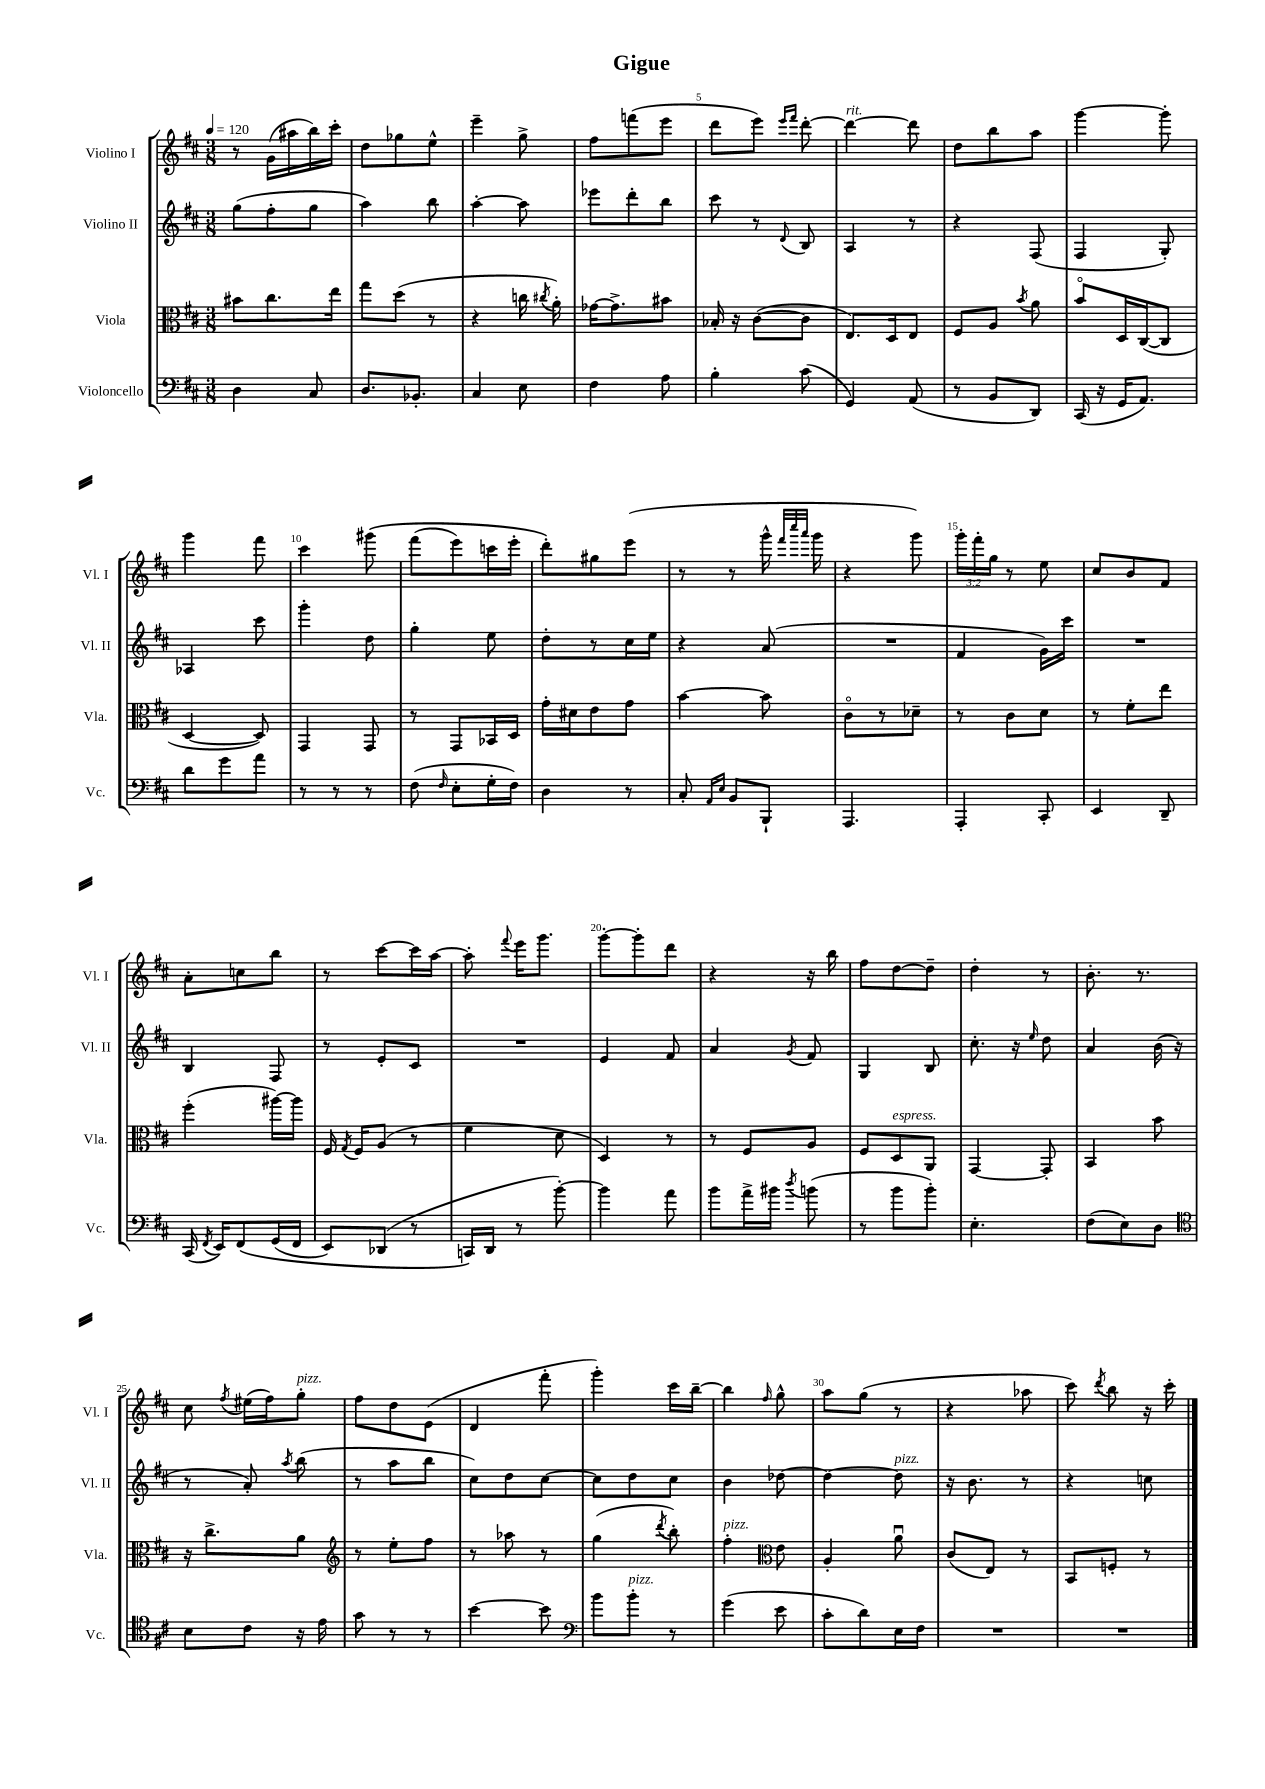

**kern	**kern	**kern	**kern
*part4	*part3	*part2	*part1
*staff4	*staff3	*staff2	*staff1
*I"Violoncello	*I"Viola	*I"Violino II	*I"Violino I
*I'Vc.	*I'Vla.	*I'Vl. II	*I'Vl. I
*clefF4	*clefC3	*clefG2	*clefG2
*k[f#c#]	*k[f#c#]	*k[f#c#]	*k[f#c#]
*M3/8	*M3/8	*M3/8	*M3/8
*MM120	*MM120	*MM120	*MM120
=1	=1	=1	=1
4D\	8b#X\L	(8gg\L	8r
.	8.cc#\	8ff#'\	(16g\LL
.	.	.	16aa#X\
8C#/	.	8gg\J	16bb\)
.	16ee\Jk	.	16ccc#'\JJ
=2	=2	=2	=2
8.D/L	8gg\L	4aa\)	8dd\L
.	(8dd\J	.	8gg-X\
8.BB-X'/J	.	.	.
.	8r	8bb\	8ee^^\J
=3	=3	=3	=3
4C#/	4r	[4aa'\	4eee~\
8E\	16ccn\	8aa\]	8gg^\
.	8qcc#X/	.	.
.	16a'\)	.	.
=4	=4	=4	=4
4F#\	[16g-X\KL	8eee-X\L	8ff#\L
.	8.g-^\]	.	.
.	.	8ddd'\	(8fffn\
8A\	8b#X\J	8bb\J	8eee\J
=5	=5	=5	=5
4B'\	16B-X'/	8ccc#\	8ddd\L
.	16r	.	.
.	([8c#\L	8r	8eee\J)
.	.	.	16qqeee/LL
.	.	8qqd/	16qqfff#/JJ
(8c#\	8c#\J]	8B/	[8ddd'\
=6	=6	=6	=6
!	!	!	!LO:TX:a:i:t=rit.
4GG/)	8.E/L)	4A/	4ddd\_
.	16D/k	.	.
(8AA/	8E/J	8r	8ddd\]
=7	=7	=7	=7
8r	8F#/L	4r	8dd\L
8BB/L	8A/J	.	8bb\
.	8qb/	.	.
8DD/J)	8a\	(8F#/	8aa\J
=8	=8	=8	=8
(16CC#/	8b/L	4F#/	[4ggg\
16r	.	.	.
16GG/KL	16D/L	.	.
8.AA/J)	([16C#/J	.	.
.	8C#/J]	8G'/)	8ggg'\]
!!LO:LB:g=z
=9	=9	=9	=9
8d\L	[4D/	4A-X/	4ggg\
8g\	.	.	.
8a\J	8D/])	8ccc#\	8fff#\
=10	=10	=10	=10
8r	4GG/	4ggg'\	4ccc#\
8r	.	.	.
8r	8GG/	8dd\	(8ggg#X\
=11	=11	=11	=11
(8F#\	8r	4gg'\	(8fff#\L
16qqF#/	.	.	.
8E'\L	8GG/L	.	8eee\)
16G'\L	16BB-X/L	8ee\	16cccn\L
16F#\JJ)	16D/JJ	.	16eee'\JJ
=12	=12	=12	=12
4D\	16g'\LL	8dd'\L	8ddd'\L)
.	16d#X\J	.	.
.	8e\	8r	8gg#X\
8r	8g\J	16cc#\L	(8eee\J
.	.	16ee\JJ	.
=13	=13	=13	=13
8C#'/	[4b\	4r	8r
16qqAA/LL	.	.	.
16qqE/JJ	.	.	.
8BB/L	.	.	8r
8BBB`/J	8b\]	(8a/	16ggg^^\
.	.	.	32qqfff#/LLL
.	.	.	32qqcccc#/
.	.	.	32qqaaa/JJJ
.	.	.	16ggg\
=14	=14	=14	=14
4.AAA/	8c#\L	4.r	4r
.	8r	.	.
.	8d-X~\J	.	8ggg\)
=15	=15	=15	=15
4AAA'/	8r	4f#/	24ggg'\LL
.	.	.	24fff#'\
.	.	.	24gg\JJ
.	8c#\L	.	8r
8CC#'/	8d\J	16g\LL)	8ee\
.	.	16ccc#\JJ	.
=16	=16	=16	=16
4EE/	8r	4.r	8cc#/L
.	8f#'\L	.	8b/
8DD~/	8ee\J	.	8f#/J
!!LO:LB:g=z
=17	=17	=17	=17
(16CC#/	(4ff#'\	4B/	8a'\L
8qFF#/	.	.	.
16EE/KL)	.	.	.
(8FF#/	.	.	8ccn\
(16GG/L	[16aa#X\LL)	8F#/	8bb\J
16FF#/JJ	16aa#\JJ]	.	.
=18	=18	=18	=18
8EE/L)	16F#/	8r	8r
.	8qG/	.	.
.	16F#/KL	.	.
(8DD-X/J	(8A/J	8e'/L	[8ccc#\L
8r	8r	8c#/J	16ccc#\L]
.	.	.	[16aa\JJ
=19	=19	=19	=19
16CCn/LL)	4f#\	4.r	8aa'\]
16DD/JJ	.	.	.
.	.	.	8qqfff#/
8r	.	.	16eee\KL
.	.	.	8.ggg\J
[8b'\)	8d\	.	.
=20	=20	=20	=20
4b\]	4D/)	4e/	[8ggg'\L
.	.	.	8ggg'\]
8a\	8r	8f#/	8ddd\J
=21	=21	=21	=21
8b\L	8r	4a/	4r
16a^\L	8F#/L	.	.
16b#X\JJ	.	.	.
8qdd/	.	8qg/	.
(8bn\	8A/J	8f#/	16r
.	.	.	16bb\
=22	=22	=22	=22
8r	8F#/L	4G/	8ff#\L
!	!LO:TX:a:i:t=espress.	!	!
8b\L	8D/	.	[8dd\
8b'\J)	8AA/J	8B/	8dd~\J]
=23	=23	=23	=23
4.E'\	[4GG/	8.cc#'\	4dd'\
.	.	16r	.
.	.	16qqee/	.
.	8GG'/]	8dd\	8r
=24	=24	=24	=24
(8F#\L	4BB/	4a/	8.b'\
8E\)	.	.	.
.	.	.	8.r
8D\J	8b\	(16b\	.
.	.	16r	.
!!LO:LB:g=z
=25	=25	=25	=25
*clefC4	*	*	*
8B\L	16r	8r	8cc#\
.	8.cc#^\L	.	.
.	.	.	8qff#/
8c#\J	.	8a'/)	(16ee#X\LL
.	.	.	16ff#\J)
.	.	8qaa/	.
!	!	!	!LO:TX:a:i:t=pizz.
16r	8a\J	(8bb\	8gg'\J
16e\	.	.	.
=26	=26	=26	=26
*	*clefG2	*	*
8g\	8r	8r	8ff#\L
8r	8ee'\L	8aa\L	8dd\
8r	8ff#\J	8bb\J	(8e\J
=27	=27	=27	=27
[4b\	8r	8cc#\L)	4d/
.	8aa-X\	8dd\	.
8b\]	8r	[8cc#\J	8fff#'\
=28	=28	=28	=28
*clefF4	*	*	*
8b\L	(4gg\	8cc#\L]	4ggg'\)
!LO:TX:a:i:t=pizz.	!	!	!
8b'\J	.	8dd\	.
.	8qddd/	.	.
8r	8bb'\)	8cc#\J	16ccc#\LL
.	.	.	[16bb~\JJ
=29	=29	=29	=29
!	!LO:TX:a:i:t=pizz.	!	!
(4g\	4ff#'\	4b\	4bb\]
*	*clefC3	*	*
.	.	.	16qqff#/
8e\	8e\	[8dd-X\	8gg^^\
=30	=30	=30	=30
8c#'\L	4A'/	4dd-\_	8aa\L
8d\)	.	.	(8gg\J
!	!	!LO:TX:a:i:t=pizz.	!
16E\L	8au\	8dd-\]	8r
16F#\JJ	.	.	.
=31	=31	=31	=31
4.r	(8c#/L	16r	4r
.	.	8.b\	.
.	8E/J)	.	.
.	8r	8r	8aa-X\
=32	=32	=32	=32
4.r	8BB/L	4r	8ccc#\)
.	.	.	8qddd/
.	8Fn'/J	.	8bb\
.	8r	8ccn\	16r
.	.	.	16ccc#'\
==	==	==	==
*-	*-	*-	*-
